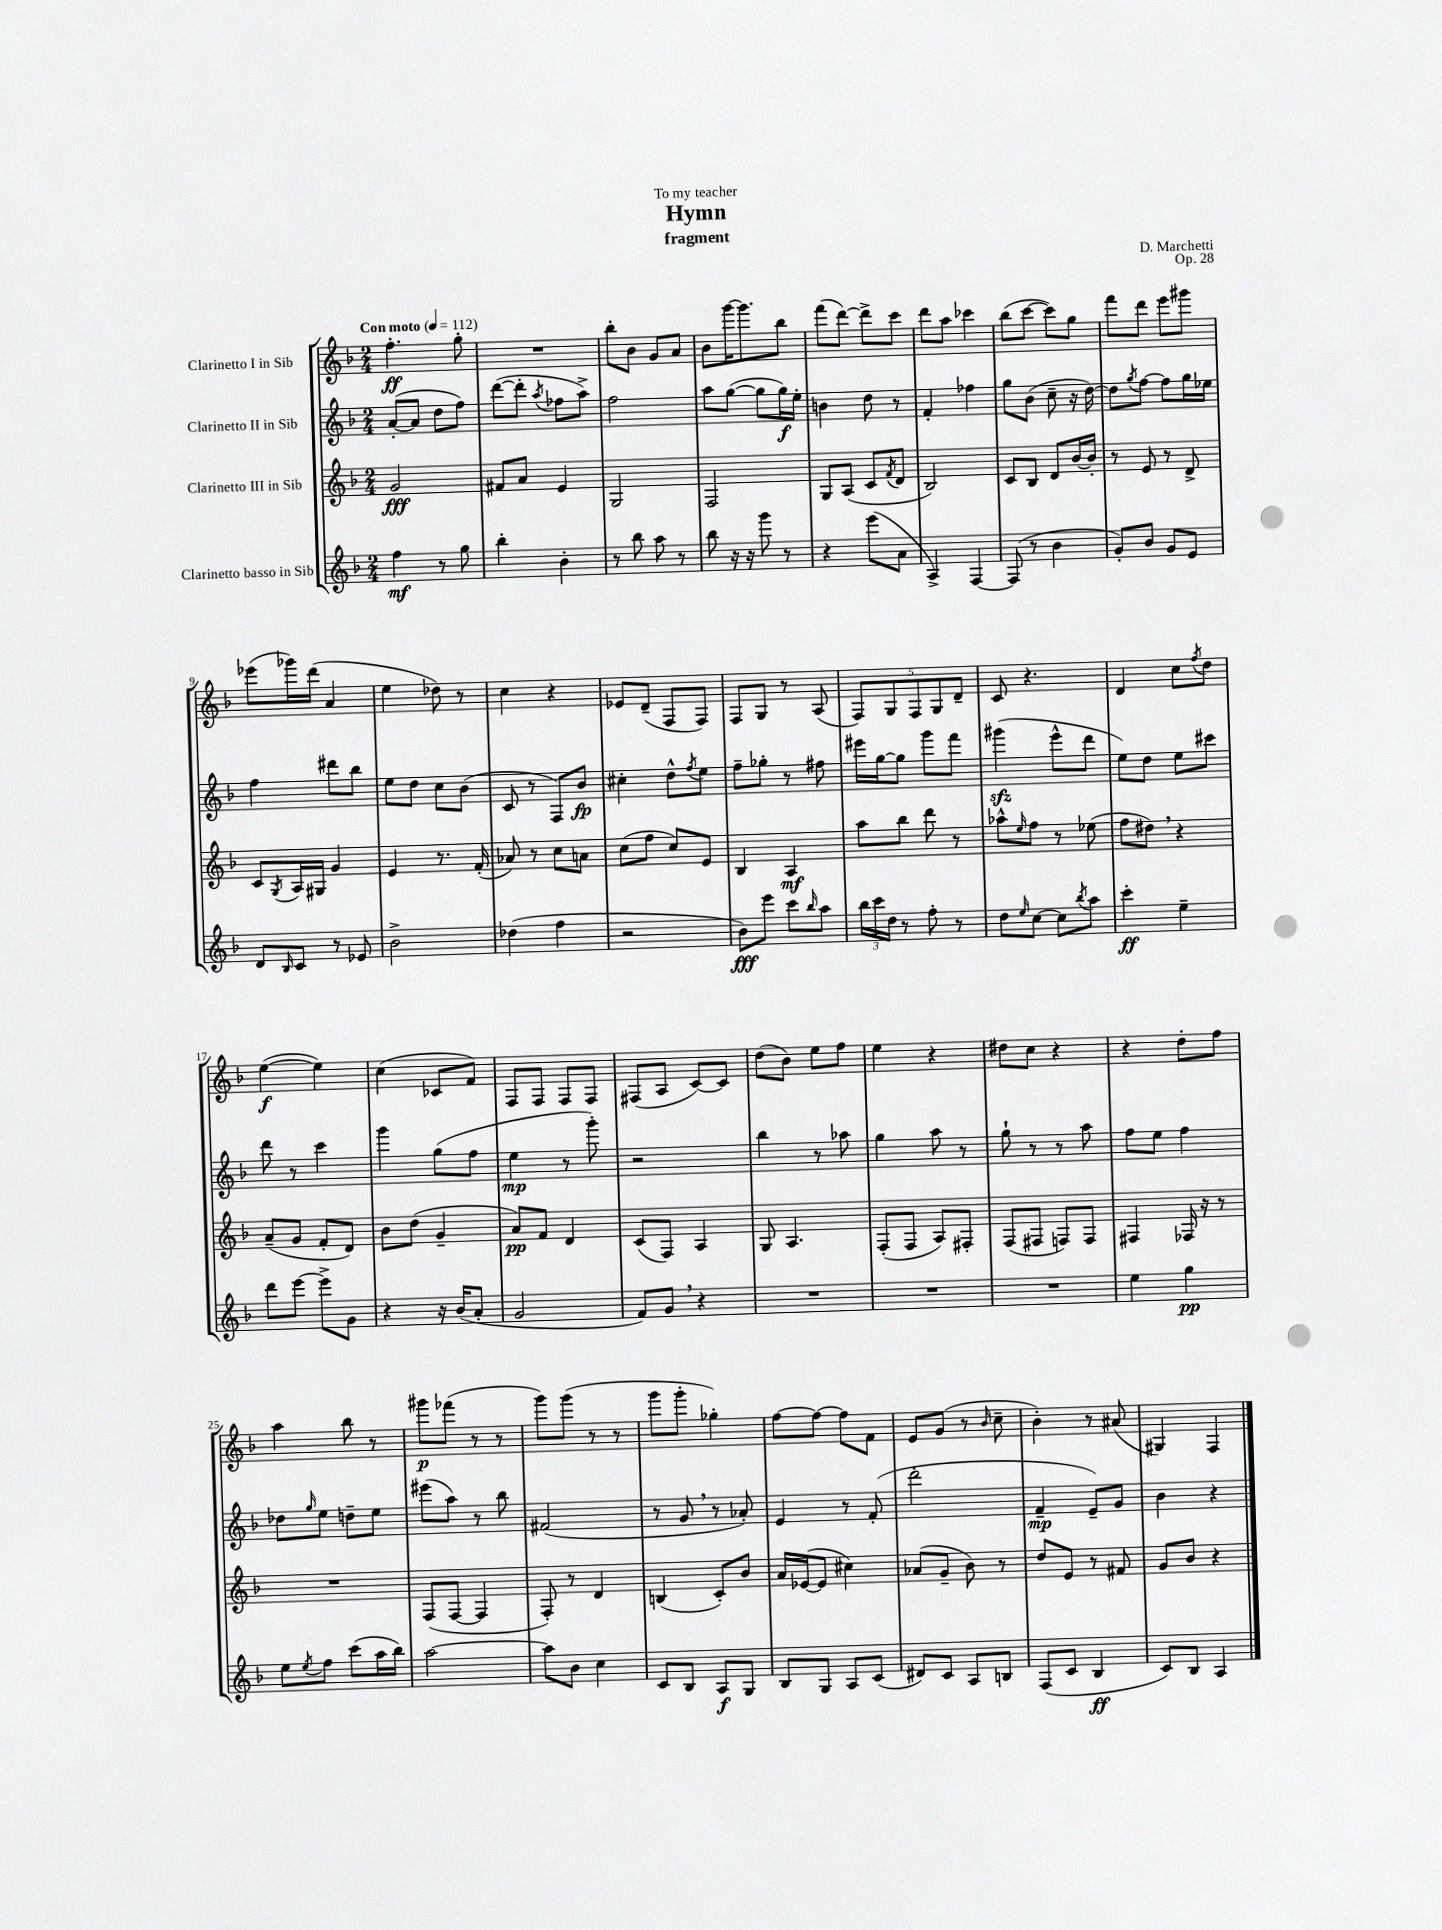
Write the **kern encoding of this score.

**kern	**dynam	**kern	**dynam	**kern	**dynam	**kern	**dynam
*part4	*part4	*part3	*part3	*part2	*part2	*part1	*part1
*staff4	*staff4	*staff3	*staff3	*staff2	*staff2	*staff1	*staff1
*I"Clarinetto basso in Sib	*	*I"Clarinetto III in Sib	*	*I"Clarinetto II in Sib	*	*I"Clarinetto I in Sib	*
*clefG2	*	*clefG2	*	*clefG2	*	*clefG2	*
*k[b-]	*	*k[b-]	*	*k[b-]	*	*k[b-]	*
*M2/4	*	*M2/4	*	*M2/4	*	*M2/4	*
*MM112	*	*MM112	*	*MM112	*	*MM112	*
=1	=1	=1	=1	=1	=1	=1	=1
!	!	!	!	!	!	!LO:TX:a:B:t=Con moto	!
4ff\	mf	2g/	fff	([8a'/L	.	4.ff'\	ff
.	.	.	.	8a/J]	.	.	.
8r	.	.	.	8dd\L	.	.	.
8gg\	.	.	.	8ff\J)	.	8gg'\	.
=2	=2	=2	=2	=2	=2	=2	=2
4bb-'\	.	8f#X/L	.	([8ddd\L	.	2r	.
.	.	8a/J	.	8ddd'\J]	.	.	.
.	.	.	.	8qaa/	.	.	.
4b-'\	.	4e/	.	8ff-X\L	.	.	.
.	.	.	.	8aa^\J)	.	.	.
=3	=3	=3	=3	=3	=3	=3	=3
8r	.	2G/	.	2ff\	.	8bb-'\L	.
8bb-\	.	.	.	.	.	8b-\J	.
8aa\	.	.	.	.	.	8g/L	.
8r	.	.	.	.	.	8a/J	.
=4	=4	=4	=4	=4	=4	=4	=4
8bb-\	.	2F/	.	8aa\L	.	8b-\L	.
16r	.	.	.	([8gg\J	.	[16ggg\K	.
16r	.	.	.	.	.	8.ggg\]	.
8ggg\	.	.	.	8gg\L]	.	.	.
8r	.	.	.	16gg\L)	f	8bb-\J	.
.	.	.	.	16ee'\JJ	.	.	.
=5	=5	=5	=5	=5	=5	=5	=5
4r	.	8G/L	.	4bn\	.	(8fff\L	.
.	.	(8A/J	.	.	.	[8ddd\J)	.
(8eee\L	.	8c/L	.	8dd\	.	8ddd^\L]	.
.	.	8qf/	.	.	.	.	.
8a\J	.	8d/J	.	8r	.	8ccc\J	.
=6	=6	=6	=6	=6	=6	=6	=6
4A^/)	.	2B-/)	.	4f'/	.	8ddd\L	.
.	.	.	.	.	.	8aa\J	.
[4F/	.	.	.	4ff-X\	.	4ccc-X\	.
=7	=7	=7	=7	=7	=7	=7	=7
(8F/]	.	8c/L	.	8gg\L	.	(8bb-\L	.
8r	.	8B-/J	.	(8b-\J	.	[8ccc\J	.
4b-\	.	8d/L	.	8cc~\	.	8ccc\L])	.
.	.	[16b-/L	.	16r	.	8gg\J	.
.	.	16b-'/JJ]	.	[16dd\)	.	.	.
=8	=8	=8	=8	=8	=8	=8	=8
8g'/L)	.	8r	.	8dd\L]	.	8fff\L	.
.	.	.	.	8qgg/	.	.	.
8b-/J	.	8e/	.	[8ff\J	.	8ddd\J	.
8g/L	.	8r	.	8ff\L]	.	8eee\L	.
8e/J	.	8d^/	.	16gg\L	.	8ggg#X\J	.
.	.	.	.	16ee-X\JJ	.	.	.
!!LO:LB:g=z
=9	=9	=9	=9	=9	=9	=9	=9
8d/L	.	8c/L	.	4ff\	.	(8eee-X\L	.
16qqB-/	.	8qG/	.	.	.	.	.
8c/J	.	16A/L	.	.	.	16ggg-X\L)	.
.	.	16G#X/JJ	.	.	.	(16ddd\JJ	.
8r	.	4g/	.	8ddd#X\L	.	4a/	.
8e-X/	.	.	.	8bb-\J	.	.	.
=10	=10	=10	=10	=10	=10	=10	=10
2b-^\	.	4e/	.	8ee\L	.	4ee\	.
.	.	.	.	8dd\J	.	.	.
.	.	8.r	.	8cc\L	.	8dd-X\)	.
.	.	.	.	(8b-\J	.	8r	.
.	.	(16f'/	.	.	.	.	.
=11	=11	=11	=11	=11	=11	=11	=11
(4dd-X\	.	8a-X/)	.	8c/	.	4cc\	.
.	.	8r	.	8r	.	.	.
4ff\	.	8cc\L	.	8F/L)	.	4r	.
.	.	8an\J	.	8b-/J	fp	.	.
=12	=12	=12	=12	=12	=12	=12	=12
2r	.	(8cc\L	.	4cc#X'\	.	8e-X/L	.
.	.	8ff\J	.	.	.	(8d~/J	.
.	.	8cc/L)	.	8dd^^\L	.	8F/L	.
.	.	.	.	8qff/	.	.	.
.	.	8e/J	.	8ee\J	.	8F/J)	.
=13	=13	=13	=13	=13	=13	=13	=13
8b-\L)	fff	4B-/	.	8ff~\L	.	8F/L	.
8eee\J	.	.	.	8gg-X'\J	.	8G/J	.
8ccc\L	.	4A/	mf	8r	.	8r	.
16qqbb-/	.	.	.	.	.	.	.
8aa\J	.	.	.	8ff#X\	.	(8A/	.
=14	=14	=14	=14	=14	=14	=14	=14
24bb-\LL	.	8aa\L	.	16eee#X\LL	.	10F/L)	.
24ccc\	.	.	.	.	.	.	.
.	.	.	.	[16gg\J	.	.	.
24dd\JJ	.	.	.	.	.	.	.
.	.	.	.	.	.	10G/	.
8r	.	8bb-\J	.	8gg\J]	.	.	.
.	.	.	.	.	.	10F/	.
8ff'\	.	8ddd\	.	8ggg\L	.	.	.
.	.	.	.	.	.	10G/	.
8r	.	8r	.	8fff\J	.	.	.
.	.	.	.	.	.	10d~/J	.
=15	=15	=15	=15	=15	=15	=15	=15
8dd\L	.	8aa-X^^\L	.	(4ggg#Xzz\	.	8c/	.
16qqee/	.	16qqee/	.	.	.	.	.
[8cc\J	.	8ff\J	.	.	.	4.r	.
8cc\L]	.	8r	.	8eee^^\L	.	.	.
8qbb-/	.	.	.	.	.	.	.
8aa\J	.	(8ee-X\	.	8ddd\J	.	.	.
=16	=16	=16	=16	=16	=16	=16	=16
4ccc'\	ff	8ff\L	.	8ee\L)	.	4d/	.
.	.	8dd#X,\J)	.	8dd\J	.	.	.
4ee~\	.	4r	.	8ee\L	.	8cc\L	.
.	.	.	.	.	.	8qff/	.
.	.	.	.	8ccc#X\J	.	8dd\J	.
!!LO:LB:g=z
=17	=17	=17	=17	=17	=17	=17	=17
8ddd\L	.	(8a~/L	.	8ddd\	.	([4ee\	f
[8eee\J	.	8g/J	.	8r	.	.	.
8eee^\L]	.	8f'/L	.	4ccc\	.	4ee\])	.
8g\J	.	8d/J)	.	.	.	.	.
=18	=18	=18	=18	=18	=18	=18	=18
4r	.	8b-\L	.	4ggg\	.	(4cc\	.
.	.	(8dd\J	.	.	.	.	.
16r	.	4g~/	.	(8gg\L	.	8c-X/L	.
(16b-/KL	.	.	.	.	.	.	.
8a'/J	.	.	.	8ff\J	.	8f/J)	.
=19	=19	=19	=19	=19	=19	=19	=19
2g/	.	8a/L)	pp	4ee\	mp	8F/L	.
.	.	8f/J	.	.	.	8F/J	.
.	.	4d/	.	8r	.	8F/L	.
.	.	.	.	8ggg'\)	.	8F/J	.
=20	=20	=20	=20	=20	=20	=20	=20
8f/L)	.	(8c/L	.	2r	.	(8F#X/L	.
8g,/J	.	8F/J)	.	.	.	8A/J	.
4r	.	4A/	.	.	.	[8c/L)	.
.	.	.	.	.	.	8c/J]	.
=21	=21	=21	=21	=21	=21	=21	=21
2r	.	8G/	.	4bb-\	.	(8dd\L	.
.	.	4.A/	.	.	.	8b-\J)	.
.	.	.	.	8r	.	8ee\L	.
.	.	.	.	8aa-X\	.	8ff\J	.
=22	=22	=22	=22	=22	=22	=22	=22
2r	.	(8F'/L	.	4gg\	.	4ee\	.
.	.	8F/J	.	.	.	.	.
.	.	8A/L)	.	8aa\	.	4r	.
.	.	8F#X'/J	.	8r	.	.	.
=23	=23	=23	=23	=23	=23	=23	=23
2r	.	(8F/L	.	8gg`\	.	8dd#X\L	.
.	.	8F#X/J	.	8r	.	8cc\J	.
.	.	8Fn/L)	.	8r	.	4r	.
.	.	8F/J	.	8aa\	.	.	.
=24	=24	=24	=24	=24	=24	=24	=24
4ee\	.	4F#X/	.	8ff\L	.	4r	.
.	.	.	.	8ee\J	.	.	.
4gg\	pp	16F-X/	.	4ff\	.	8dd'\L	.
.	.	16r	.	.	.	.	.
.	.	8r	.	.	.	8ff\J	.
!!LO:LB:g=z
=25	=25	=25	=25	=25	=25	=25	=25
8ee\L	.	2r	.	8dd-X\L	.	4aa\	.
8qee/	.	.	.	16qqgg/	.	.	.
8ff\J	.	.	.	8ee\J	.	.	.
(8ccc\L	.	.	.	8ddn~\L	.	8bb-\	.
16aa\L	.	.	.	8ee\J	.	8r	.
16bb-\JJ)	.	.	.	.	.	.	.
=26	=26	=26	=26	=26	=26	=26	=26
[2aa\	.	(8F/L	.	(8eee#X\L	.	8ggg#X\L	p
.	.	[8F/J	.	8aa\J)	.	(8fff-X\J	.
.	.	4F/]	.	8r	.	8r	.
.	.	.	.	8bb-\	.	8r	.
=27	=27	=27	=27	=27	=27	=27	=27
8aa\L]	.	8F'/)	.	(2f#X/	.	8ggg\L)	.
8b-\J	.	8r	.	.	.	(8ggg\J	.
4cc\	.	4d/	.	.	.	8r	.
.	.	.	.	.	.	8r	.
=28	=28	=28	=28	=28	=28	=28	=28
8c/L	.	(4Bn/	.	8r	.	8ggg\L	.
8B-/J	.	.	.	8g,/	.	8ggg'\J	.
8A/L	f	8c'/L)	.	8r	.	4gg-X'\)	.
8G/J	.	8b-/J	.	8a-X'/)	.	.	.
=29	=29	=29	=29	=29	=29	=29	=29
8B-/L	.	16a/LL	.	4e/	.	[8ff\L	.
.	.	([16e-X/J	.	.	.	.	.
8G/J	.	8e-/J]	.	.	.	8ff\J_	.
8A/L	.	4cc#X\)	.	8r	.	8ff\L]	.
(8c/J	.	.	.	(8f'/	.	8f\J	.
=30	=30	=30	=30	=30	=30	=30	=30
8d#X/L)	.	(8a-X/L	.	2ddd'\	.	8e/L	.
8c/J	.	8g~/J	.	.	.	(8g/J	.
8A/L	.	8b-\)	.	.	.	8r	.
.	.	.	.	.	.	16qqb-/	.
8Bn/J	.	8r	.	.	.	8cc~\	.
=31	=31	=31	=31	=31	=31	=31	=31
(8F/L	.	8dd/L	.	4f~/	mp	4b-'\)	.
8c/J	.	8e/J	.	.	.	.	.
4B-/	ff	8r	.	8e~/L)	.	8r	.
.	.	8f#X/	.	8g/J	.	(8a#X/	.
=32	=32	=32	=32	=32	=32	=32	=32
8c/L)	.	8g/L	.	4b-\	.	4G#X/)	.
8B-/J	.	8b-/J	.	.	.	.	.
4A/	.	4r	.	4r	.	4F/	.
==	==	==	==	==	==	==	==
*-	*-	*-	*-	*-	*-	*-	*-
